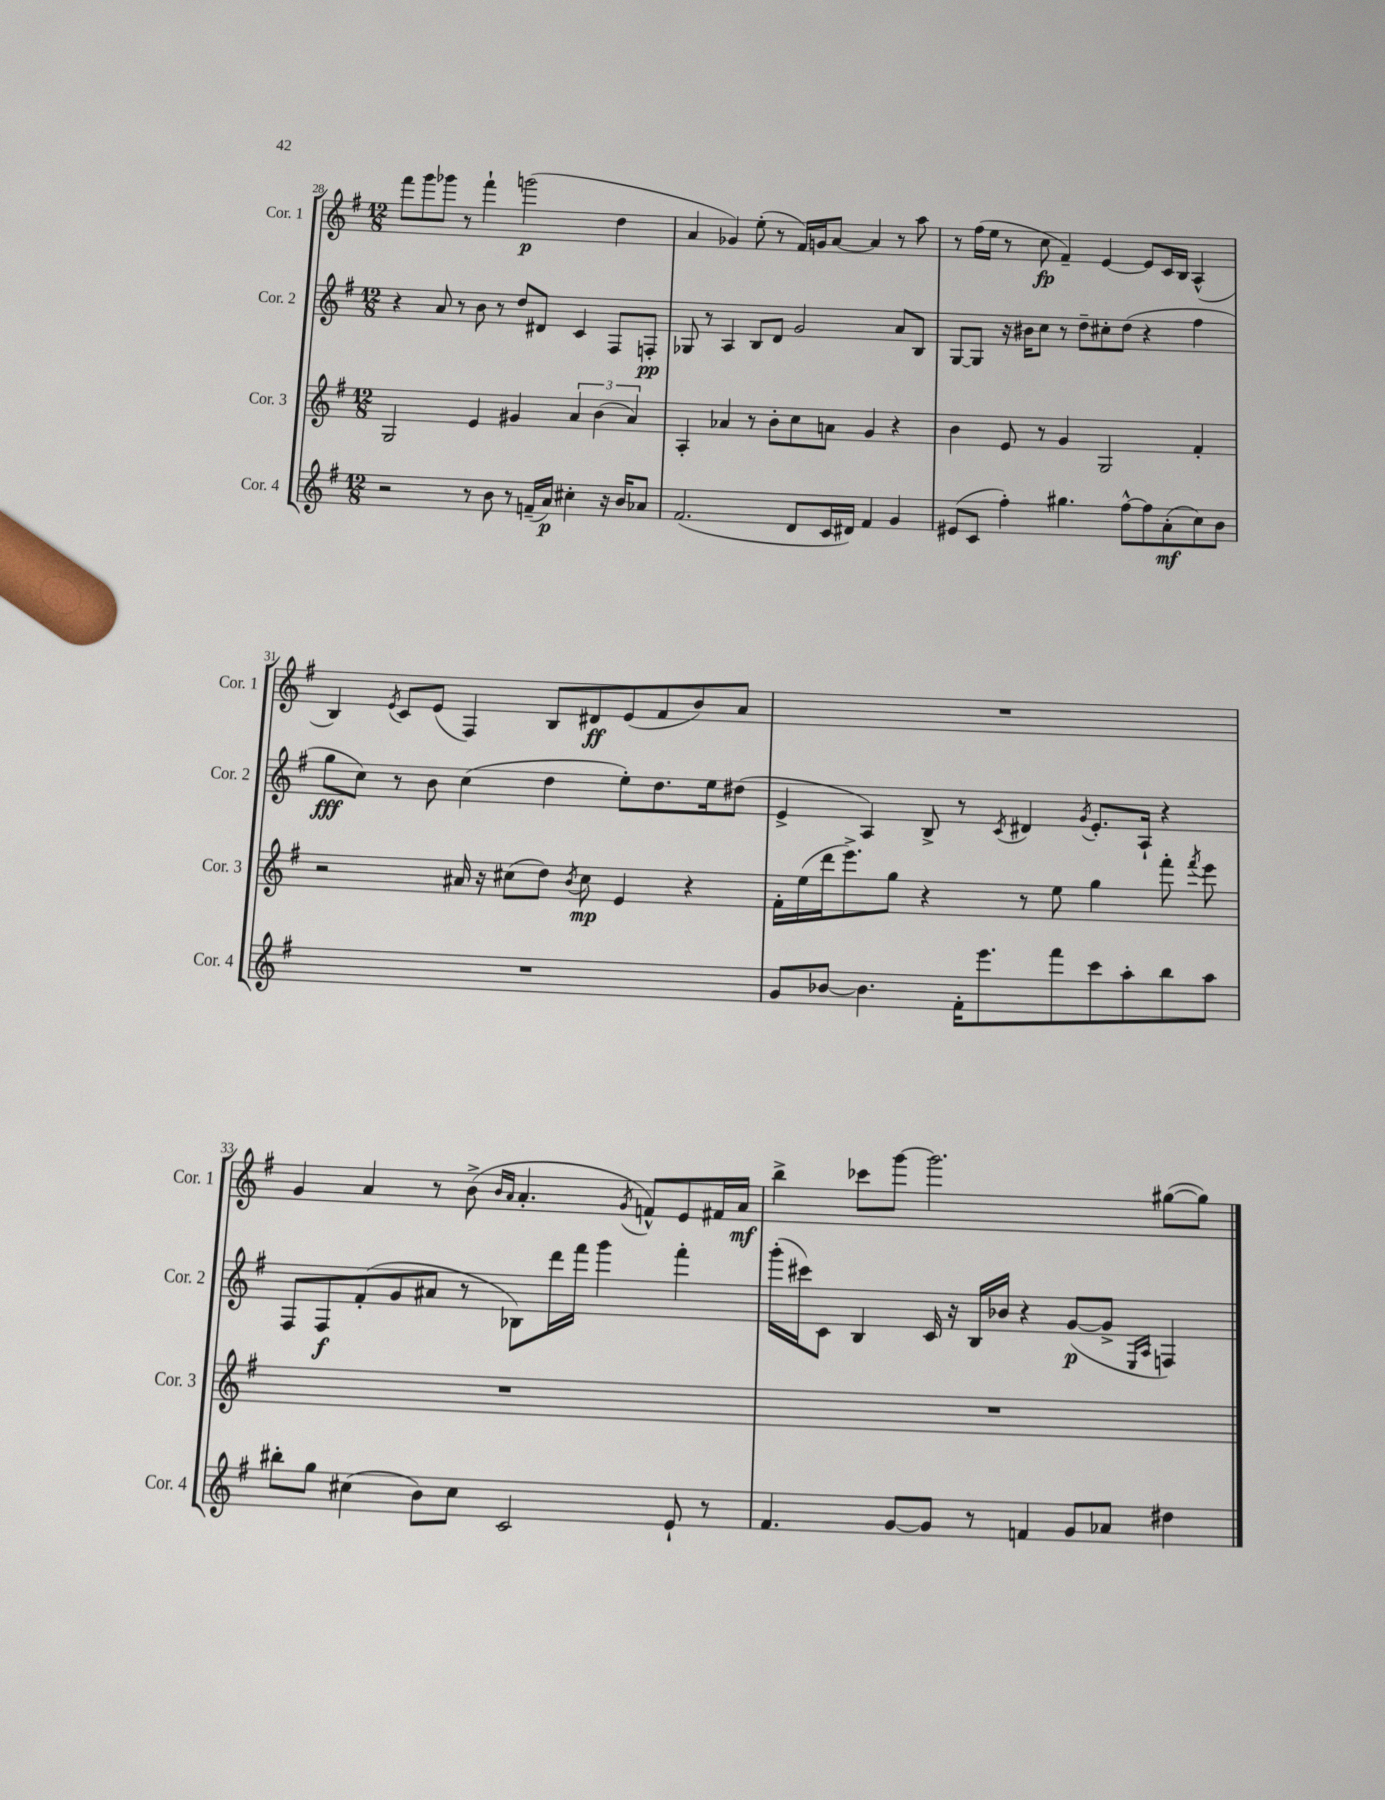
<<
\new StaffGroup <<
\new Staff = "s0" \with { instrumentName = "Cor. 1" shortInstrumentName = "Cor. 1" } {
    \clef treble \key g \major \numericTimeSignature \time 12/8
    \autoBeamOff fis'''8[ g'''8 ges'''8] r8 fis'''4-! g'''2\p( d''4 |
    a'4 ges'4) e''8-.( r8 fis'16[) g'16 a'8]~ a'4 r8 a''8 |
    r8 fis''16[( e''16] r8 c''8\fp fis'4--) e'4~ e'8[ c'16 b16] a4-^( |
    b4) \acciaccatura { e'8 } c'8[ e'8]( fis4) b8[ dis'8\ff e'8( fis'8 b'8) a'8] |
    R1. |
    g'4 a'4 r8 b'8->( \grace { b'16[ a'16] } a'4.-. \acciaccatura { g'8 } f'8[-^) e'8 fis'16 a'16]\mf |
    b''4-> ces'''8[ g'''8]~ g'''2. gis''8[~( gis''8]) \bar "|." |
}
\new Staff = "s1" \with { instrumentName = "Cor. 2" shortInstrumentName = "Cor. 2" } {
    \clef treble \key g \major \numericTimeSignature \time 12/8
    \autoBeamOff r4 a'8 r8 b'8 r8 d''8[ dis'8] c'4 fis8[ f8]-.\pp |
    ges8 r8 a4 b8[ d'8] g'2 a'8[ b8] |
    g8[~ g8] r16 bis'16[ c''8] r8 d''8[-- cis''8-. d''8]( r4 fis''4 |
    g''8[\fff c''8]) r8 b'8 c''4( d''4 e''8[-.) d''8. e''16 dis''8]( |
    e'4-> a4) b8-> r8 \acciaccatura { c'8 } dis'4 \acciaccatura { g'8 } e'8.[-. a16]-! r4 |
    fis8[ fis8\f fis'8-.( g'8 ais'8] r8 bes8[) d'''16 fis'''16] g'''4 fis'''4-. |
    g'''16[-.( cis'''16) c'8] b4 c'16 r16 b16[ bes'16] r4 g'8[~\p( g'8]-> \grace { e16[ a16] } f4) \bar "|." |
}
\new Staff = "s2" \with { instrumentName = "Cor. 3" shortInstrumentName = "Cor. 3" } {
    \clef treble \key g \major \numericTimeSignature \time 12/8
    \autoBeamOff g2 e'4 gis'4 \tuplet 3/2 { a'4 b'4( a'4) } |
    a4-. aes'4 r8 b'8[-. c''8 a'8] g'4 r4 |
    b'4 e'8 r8 g'4 g2 fis'4-. |
    r2 ais'16 r16 cis''8[( d''8]) \acciaccatura { b'8 } cis''8\mp e'4 r4 |
    fis'16[-. e''16( d'''16 e'''8.->) g''8] r4 r8 e''8 g''4 fis'''8-. \acciaccatura { fis'''8 } e'''8 |
    R1. |
    R1. \bar "|." |
}
\new Staff = "s3" \with { instrumentName = "Cor. 4" shortInstrumentName = "Cor. 4" } {
    \clef treble \key g \major \numericTimeSignature \time 12/8
    \autoBeamOff r2 r8 b'8 r8 f'16[--( a'16]\p) cis''4-. r16 b'16[ aes'8] |
    fis'2.( d'8[ c'16 dis'16]) fis'4 g'4 |
    eis'8[( c'8] fis''4-.) gis''4. fis''8[~-^ fis''8 a'8-.\mf( c''8) b'8] |
    R1. |
    g'8[ bes'8]~ bes'4. fis'16[-. e'''8. fis'''8 c'''8 a''8-. b''8 a''8] |
    bis''8[-. g''8] cis''4( b'8[) cis''8] c'2 e'8-! r8 |
    fis'4. g'8[~ g'8] r8 f'4 g'8[ aes'8] dis''4 \bar "|." |
}
>>
>>
\layout { \context { \Score currentBarNumber = #28 } }
